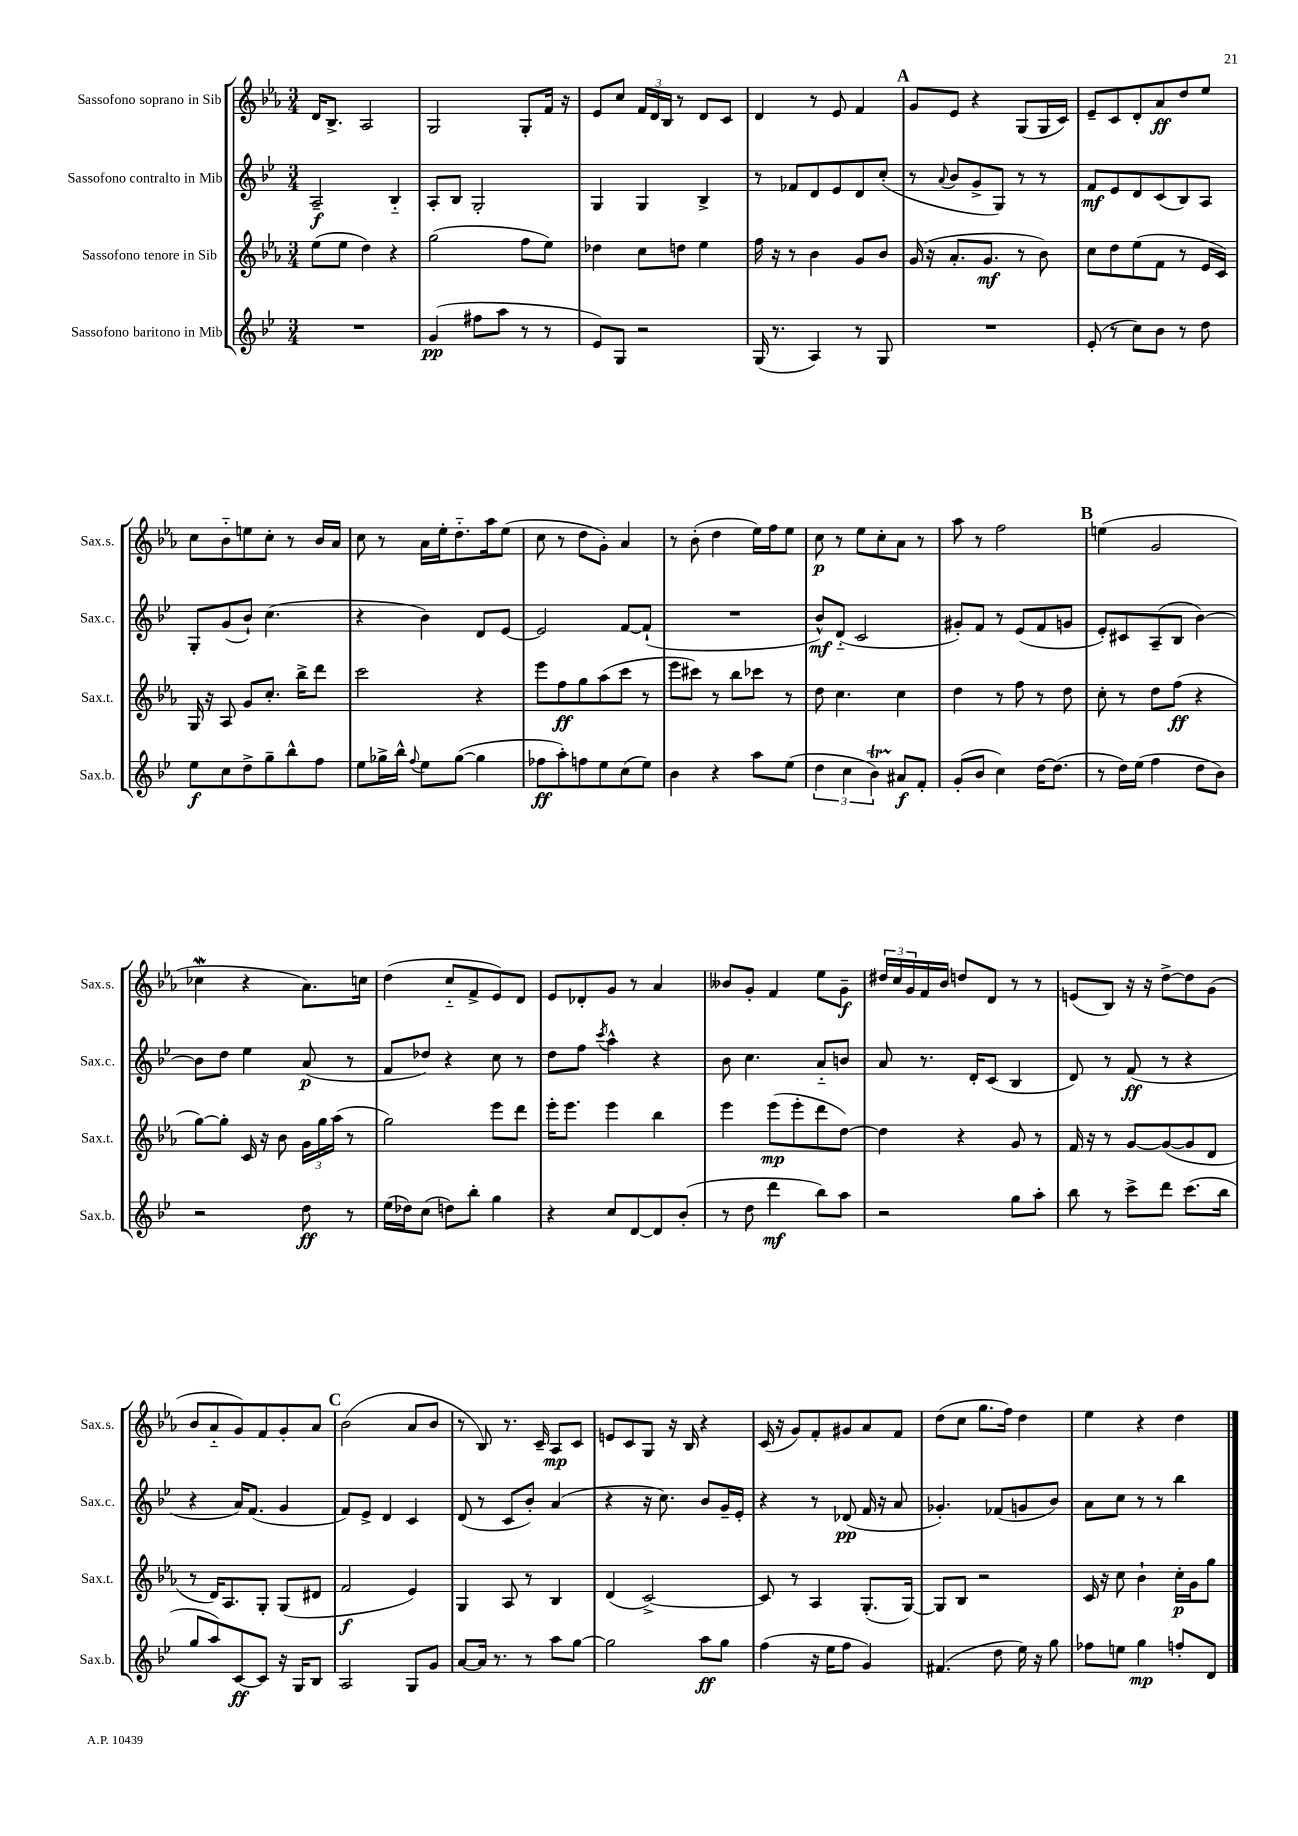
<<
\new StaffGroup <<
\new Staff = "s0" \with { instrumentName = "Sassofono soprano in Sib" shortInstrumentName = "Sax.s." } {
    \clef treble \key ees \major \numericTimeSignature \time 3/4
    d'16 bes8.-> aes2 |
    g2 g8-. f'16 r16 |
    ees'8 c''8 \tuplet 3/2 { f'16 d'16 bes16 } r8 d'8 c'8 |
    d'4 r8 ees'8 f'4 |
    \mark \markup { \bold "A" } g'8 ees'8 r4 g8( g16 c'16) |
    ees'8-- c'8 d'8-. aes'8\ff d''8 ees''8 |
    c''8 bes'8-_ e''8 c''8-. r8 bes'16 aes'16 |
    c''8 r8 aes'16 ees''16-. d''8.-_ aes''16 ees''8( |
    c''8 r8 d''8 g'8-.) aes'4 |
    r8 bes'8-.( d''4 ees''16) f''16 ees''8 |
    c''8\p r8 ees''8 c''8-. aes'8 r8 |
    aes''8 r8 f''2 |
    \mark \markup { \bold "B" } e''4( g'2 |
    ces''4\mordent r4 aes'8.) c''16 |
    d''4( c''8-_ f'8-> ees'8) d'8 |
    ees'8 des'8-. g'8 r8 aes'4 |
    beses'8 g'8-. f'4 ees''8 g'8--\f |
    \tuplet 3/2 { dis''16 c''16 g'16 } f'16 bes'16 d''8 d'8 r8 r8 |
    e'8( bes8) r16 r16 d''8~-> d''8 g'8( |
    bes'8 aes'8-_ g'8) f'8 g'8-. aes'8 |
    \mark \markup { \bold "C" } bes'2( aes'8 bes'8 |
    r8 bes8) r8. c'16-- aes8\mp c'8 |
    e'8 c'8 g8 r16 bes16 r4 |
    c'16( r16 g'8) f'8-. gis'8 aes'8 f'8 |
    d''8( c''8 g''8. f''16) d''4 |
    ees''4 r4 d''4 \bar "|." |
}
\new Staff = "s1" \with { instrumentName = "Sassofono contralto in Mib" shortInstrumentName = "Sax.c." } {
    \clef treble \key bes \major \numericTimeSignature \time 3/4
    a2--\f bes4-_ |
    a8-. bes8 g2-. |
    g4 g4 bes4-> |
    r8 fes'8 d'8 ees'8 d'8 c''8-.( |
    \mark \markup { \bold "A" } r8 \appoggiatura { a'8 } bes'8 g'8-> g8) r8 r8 |
    f'8\mf ees'8 d'8 c'8( bes8) a8 |
    g8-. g'8( bes'8-!) c''4.( |
    r4 bes'4) d'8 ees'8~ |
    ees'2 f'8~ f'8-!( |
    R2. |
    bes'8-^\mf) d'8-_( c'2 |
    gis'8-.) f'8 r8 ees'8( f'8 g'8 |
    \mark \markup { \bold "B" } ees'8-.) cis'8 a8--( bes8 bes'4~) |
    bes'8 d''8 ees''4 a'8\p( r8 |
    f'8 des''8) r4 c''8 r8 |
    d''8 f''8 \acciaccatura { c'''8 } a''4-^ r4 |
    bes'8 c''4. a'8-_ b'8 |
    a'8 r8. d'16-. c'8( bes4 |
    d'8) r8 f'8\ff( r8 r4 |
    r4 a'16) f'8.( g'4 |
    \mark \markup { \bold "C" } f'8) ees'8-> d'4 c'4 |
    d'8( r8 c'8 bes'8-.) a'4( |
    r4 r16 c''8.) bes'8 g'16-- ees'16-. |
    r4 r8 des'8\pp( f'16 r16 a'8 |
    ges'4.-.) fes'8( g'8 bes'8) |
    a'8 c''8 r8 r8 bes''4 \bar "|." |
}
\new Staff = "s2" \with { instrumentName = "Sassofono tenore in Sib" shortInstrumentName = "Sax.t." } {
    \clef treble \key ees \major \numericTimeSignature \time 3/4
    ees''8( ees''8 d''4) r4 |
    g''2( f''8 ees''8) |
    des''4 c''8 d''8 ees''4 |
    f''16 r16 r8 bes'4 g'8 bes'8 |
    \mark \markup { \bold "A" } g'16( r16 aes'8.-. g'8.\mf r8 bes'8) |
    c''8 d''8 ees''8( f'8 r8 ees'16 c'16) |
    g16 r16 aes8 g'8 c''8.-. bes''16-> d'''8 |
    c'''2 r4 |
    ees'''8 f''8\ff g''8 aes''8( c'''8 r8 |
    ees'''8 cis'''8) r8 bes''8 ces'''8 r8 |
    d''8 c''4. c''4 |
    d''4 r8 f''8 r8 d''8 |
    \mark \markup { \bold "B" } c''8-. r8 d''8 f''8\ff( r4 |
    g''8~) g''8-. c'16 r16 bes'8 \tuplet 3/2 { g'16 g''16 aes''16( } r8 |
    g''2) ees'''8 d'''8 |
    ees'''16-. ees'''8. ees'''4 bes''4 |
    ees'''4 ees'''8\mp( ees'''8-. d'''8 d''8~) |
    d''4 r4 g'8 r8 |
    f'16 r16 r8 g'8~ g'8~( g'8 d'8 |
    r8 d'16) aes8. g8-. g8( dis'8 |
    \mark \markup { \bold "C" } f'2\f ees'4) |
    g4 aes8 r8 bes4 |
    d'4( c'2~->) |
    c'8 r8 aes4 g8.-.( g16~) |
    g8 bes8 r2 |
    c'16 r16 c''8 bes'4-! c''16-.\p g'16 g''8 \bar "|." |
}
\new Staff = "s3" \with { instrumentName = "Sassofono baritono in Mib" shortInstrumentName = "Sax.b." } {
    \clef treble \key bes \major \numericTimeSignature \time 3/4
    R2. |
    g'4\pp( fis''8 a''8 r8 r8 |
    ees'8) g8 r2 |
    g16( r8. a4) r8 g8 |
    \mark \markup { \bold "A" } R2. |
    ees'8-.( r8 c''8) bes'8 r8 d''8 |
    ees''8\f c''8 d''8-> g''8-- bes''8-^ f''8 |
    ees''8 ges''16-> bes''16-^ \appoggiatura { f''8 } ees''8 ges''8~( ges''4 |
    fes''8\ff a''8-.) f''8 ees''8 c''8( ees''8) |
    bes'4 r4 a''8 ees''8( |
    \tuplet 3/2 { d''4 c''4 bes'4\startTrillSpan) } ais'8\stopTrillSpan\f f'8-. |
    g'8-.( bes'8 c''4) d''16~ d''8.( |
    \mark \markup { \bold "B" } r8 d''16) ees''16( f''4 d''8 bes'8) |
    r2 d''8\ff r8 |
    ees''16( des''16) c''8( d''8) bes''8-. g''4 |
    r4 c''8 d'8~ d'8 bes'8-.( |
    r8 d''8 d'''4\mf bes''8) a''8 |
    r2 g''8 a''8-. |
    bes''8 r8 c'''8-> d'''8 c'''8.( bes''16 |
    g''8 a''8) c'8~\ff c'8 r16 g16 bes8 |
    \mark \markup { \bold "C" } a2 g8 g'8 |
    a'8~ a'16 r8. r8 a''8 g''8~ |
    g''2 a''8\ff g''8 |
    f''4( r16 ees''16 f''8 g'4) |
    fis'4.( d''8 ees''16) r16 g''8 |
    fes''8 e''8 g''4\mp f''8-. d'8 \bar "|." |
}
>>
>>
\layout { \context { \Score \remove "Bar_number_engraver" } }
